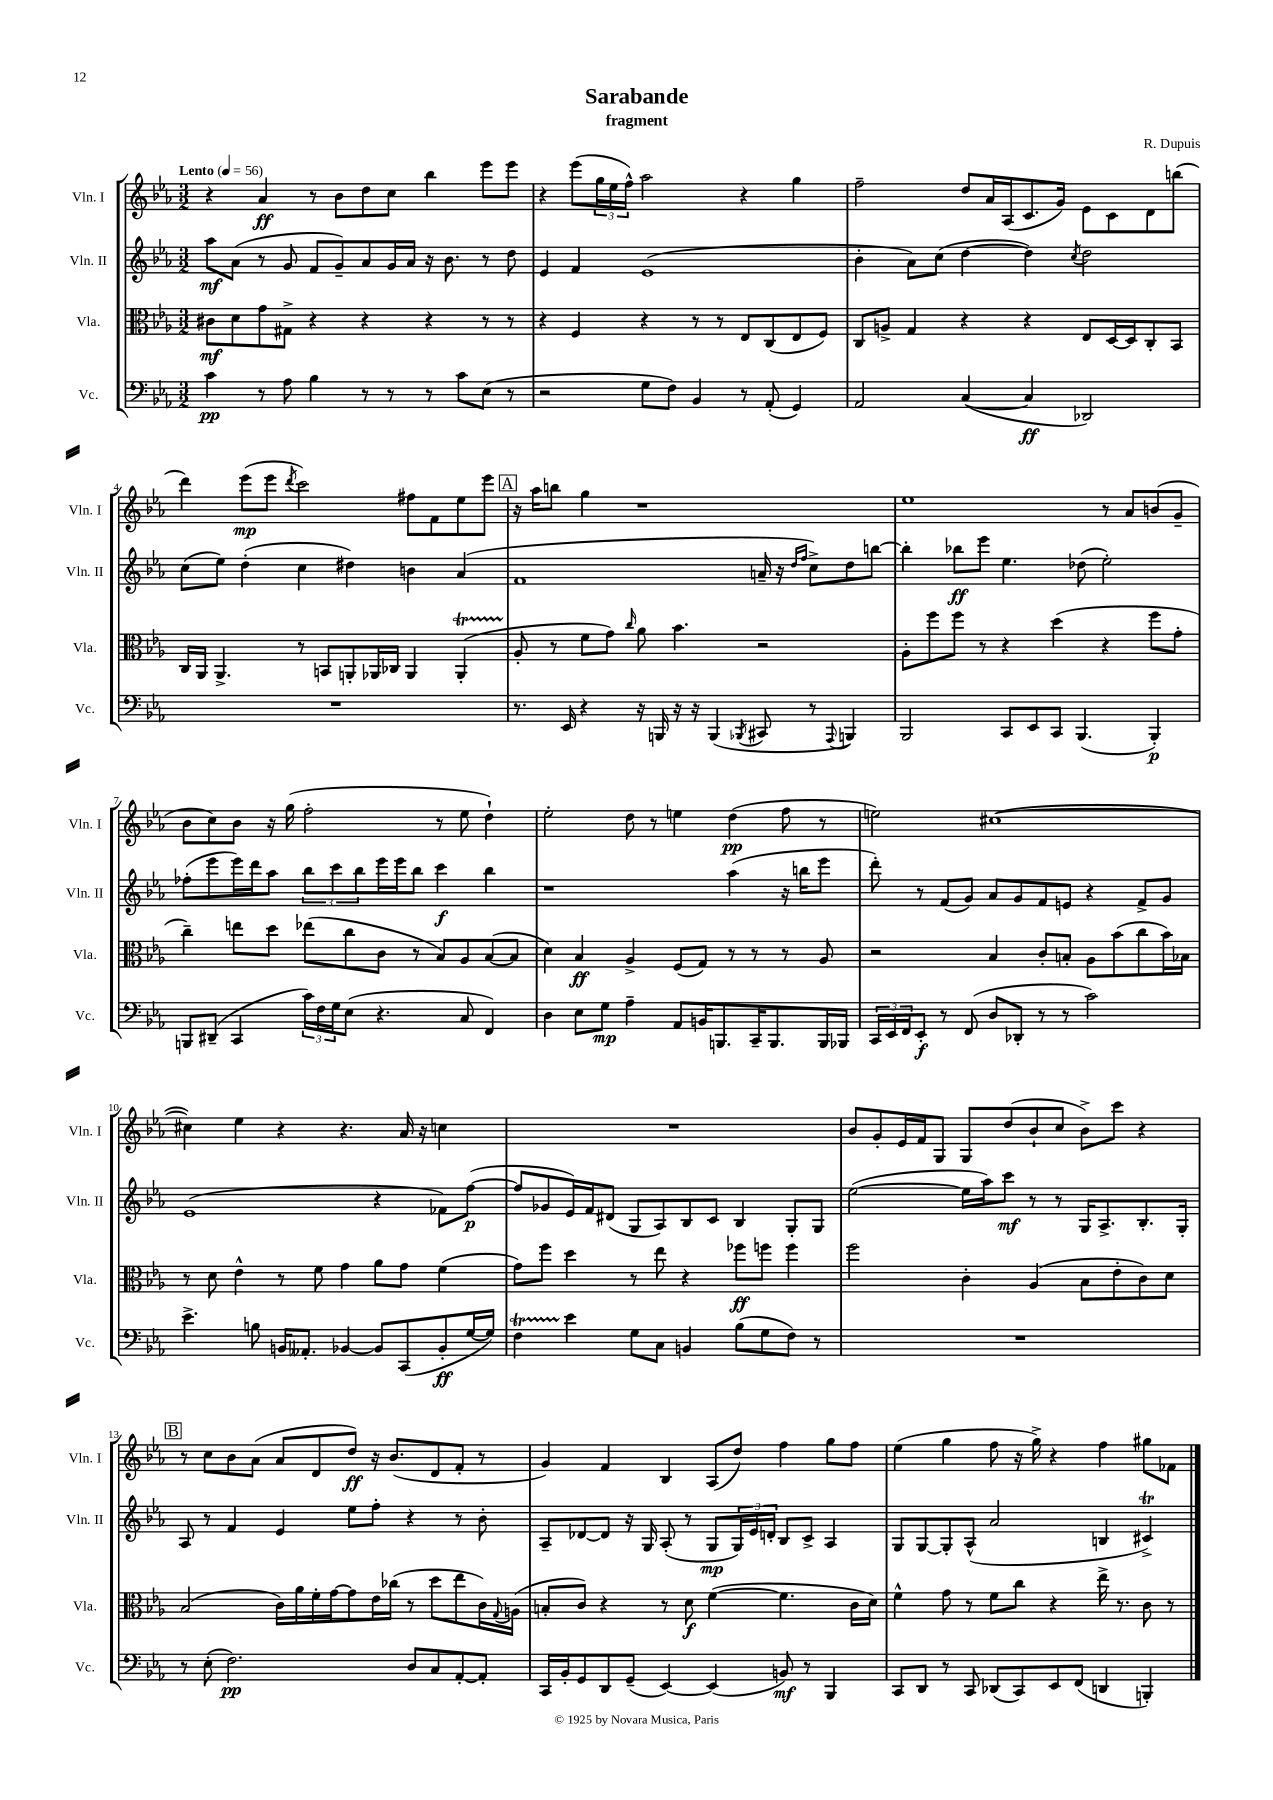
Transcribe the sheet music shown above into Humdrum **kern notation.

**kern	**kern	**kern	**kern
*staff4	*staff3	*staff2	*staff1
*clefF4	*clefC3	*clefG2	*clefG2
*k[b-e-a-]	*k[b-e-a-]	*k[b-e-a-]	*k[b-e-a-]
*M3/2	*M3/2	*M3/2	*M3/2
*MM56	*MM56	*MM56	*MM56
4c\	8c#\L	8aa-\L	4r
.	8d\	(8a-\J	.
8r	8g\	8r	4a-/
8A-\	8G#^\J	8g/	.
4B-\	4r	8f/L	8r
.	.	8g~/)	8b-\L
8r	4r	8a-/	8dd\
8r	.	16g/L	8cc\J
.	.	16a-/JJ	.
8r	4r	16r	4bb-\
.	.	8.b-\	.
8c\L	.	.	.
(8E-\J	8r	8r	8eee-\L
8r	8r	8dd\	8eee-\J
=	=	=	=
2r	4r	4e-/	4r
.	4F/	4f/	(8eee-\L
.	.	.	24gg\L
.	.	.	24ee-\
.	.	.	24ff^^\JJ)
8G\L	4r	(1e-	2aa-\
8F\J)	.	.	.
4BB-/	8r	.	.
.	8r	.	.
8r	8E-/L	.	4r
(8AA-'/	(8C/	.	.
4GG/)	8E-/	.	4gg\
.	8F/J)	.	.
=	=	=	=
2AA-/	8C/L	4b-'\	2ff~\
.	8A^/J	.	.
.	4G/	8a-\L)	.
.	.	(8cc\J	.
([4C/	4r	[4dd\	8dd/L
.	.	.	16a-/L
.	.	.	(16A-/J
4C/]	4r	4dd\])	8.c/
.	.	.	16g/Jk)
.	.	8qcc/	.
2DD-/)	8E-/L	2dd\	8e-\L
.	[16D/L	.	8c\
.	16D/]J	.	.
.	8C'/	.	8d\
.	8BB-/J	.	(8bb\J
=	=	=	=
1.r	16C/LL	(8cc\L	4ddd\)
.	16AA-/JJ	.	.
.	4.AA-^/	8ee-\J)	.
.	.	(4dd'\	(8eee-\L
.	.	.	8eee-\J
.	.	.	8qddd/
.	8r	4cc\	2ccc\)
.	8BB/L	.	.
.	8AA'/	4dd#\)	.
.	16AA-/L	.	.
.	16C-/JJ	.	.
.	4AA-/	4b\	8ff#\L
.	.	.	8f\
.	(4AA-'/	(4a-/	8ee-\
.	.	.	8eee-\J
=	=	=	=
8.r	8A-'/	1f	16r
.	.	.	16aa-\LK
.	8r	.	8bb\J
16EE-/	.	.	.
4r	8f\L	.	4gg\
.	8g\J)	.	.
.	16qqcc/	.	.
16r	8a-\	.	1r
16BBB/	.	.	.
16r	4.b-\	.	.
16r	.	.	.
(4BBB/	.	.	.
8qBBB-/	.	.	.
8CC#/	2r	16a~/	.
.	.	16r	.
.	.	16qqdd/LL	.
.	.	16qqff/JJ	.
8r	.	8cc^\L)	.
8qqAAA-/	.	.	.
4BBB/)	.	8dd\	.
.	.	[8bb\J	.
=	=	=	=
2BBB-/	8A-'\L	4bb'\]	1ee-
.	8ff\	.	.
.	8ff\J	8bb-\L	.
.	8r	8eee-\J	.
8CC/L	4r	4.ee-\	.
8EE-/	.	.	.
8CC/J	(4dd\	.	.
(4.BBB-/	.	(8dd-\	.
.	4r	2ee-'\)	8r
.	.	.	8a-/L
4BBB-'/)	8ff\L	.	(8b/
.	8g'\J	.	8g~/J
=	=	=	=
8BBB/L	4cc~\)	(8ff-'\L	8b-\L
(8DD#~/J	.	8eee-\	8cc\)
4CC/	8ee\L	16eee-\L)	8b-\J
.	.	16ddd\J	.
.	8dd\J	8aa-\J	16r
.	.	.	(16gg\
24c\LL)	(8ee-\L	12bb-\L	2ff'\
24F\	.	.	.
24G\J	.	12ccc\	.
(8E-\J	8cc\	.	.
.	.	12bb-\	.
4.r	8c\J	16eee-\L	.
.	.	16eee-\J	.
.	8r	8bb-\J	.
.	8B-/L)	4ccc\	8r
8C/	8A-/	.	8ee-\
4FF/)	([8B-/	4bb-\	4dd`\)
.	8B-/]J	.	.
=	=	=	=
4D\	4d\)	1r	2ee-'\
8E-\L	4B-/	.	.
8G\J	.	.	.
4A-~\	4A-^/	.	8dd\
.	.	.	8r
8AA-/L	(8F/L	.	4ee\
16BB/K	8G/J)	.	.
8.BBB/	.	.	.
.	8r	(4aa-\	(4dd\
16CC~/K	8r	.	.
8.BBB/	.	.	.
.	8r	16r	8ff\
.	.	16bb\LK	.
16BBB/L	8A-/	8eee-\J	8r
16BBB-/JJ	.	.	.
=	=	=	=
24CC/LL	2r	8ddd'\)	2ee\)
24EE-/	.	.	.
24FF/J	.	.	.
8EE-'/J	.	8r	.
8r	.	(8f/L	.
(8FF/	.	8g/J)	.
8D/L	4B-/	8a-/L	([1cc#
8DD-'/J	.	8g/	.
8r	8c'/L	8f/	.
8r	8B'/J	8e/J	.
2c\)	8A-\L	4r	.
.	(8b-\	.	.
.	8cc\	8f^/L	.
.	16b-\L)	8g/J	.
.	16B-\JJ	.	.
=	=	=	=
4.e-^\	8r	(1e-	4cc#\])
.	8d\	.	.
.	4e-^^\	.	4ee-\
8B\	.	.	.
16BB/LK	8r	.	4r
8.AA--'/J	.	.	.
.	8f\	.	.
[4BB-/	4g\	.	4.r
8BB-/]L	8a-\L	4r	.
(8CC/	8g\J	.	16a-/
.	.	.	16r
8BB-'/	(4f\	8f-\L)	4cc\
[16G/L	.	([8ff\J	.
16G/]JJ)	.	.	.
=	=	=	=
4F\	8g\L)	8ff/]L	1.r
.	8ff\J	8g-/	.
4e-\	4dd\	16e-/L)	.
.	.	16f/J	.
.	.	(8d#/J	.
8G\L	8r	8G/L	.
8C\J	8ee-\	8A-/)	.
4BB/	4r	8B-/	.
.	.	8c/J	.
(8B-\L	8ff-\L	4B-/	.
8G\	8ff\J	.	.
8F\J)	4ff\	8G'/L	.
8r	.	8G/J	.
=	=	=	=
1.r	2ff\	([2ee-\	8b-/L
.	.	.	8g'/
.	.	.	16e-/L
.	.	.	16f/J
.	.	.	8G/J
.	4c'\	16ee-\]LL	8G/L
.	.	16aa-\J)	.
.	.	8ccc\J	(8dd/
.	(4A-/	8r	8b-`/
.	.	8r	8cc/J
.	8B-\L	16G/LK	8b-^\L)
.	.	8.A-^/	.
.	8e-'\	.	8ccc\J
.	8c\)	8.B-'/	4r
.	8d\J	.	.
.	.	16G'/Jk	.
=	=	=	=
8r	(2B-/	8A-/	8r
(8E-'\	.	8r	8cc\L
2.F\)	.	4f/	8b-\
.	.	.	(8a-\J
.	16c\LL)	4e-/	8a-/L
.	16a-\	.	.
.	16f'\	.	8d/
.	[16g\J	.	.
.	8g\]	8ee-\L	8dd/J)
.	16e-\L	8ff'\J	16r
.	(16cc-\JJ	.	(8.b-/L
8D/L	8r	4r	.
8C/	8dd\L	.	8d/
[8AA-'/	8ee-\	8r	8f'/J
8AA-'/]J	16c\L)	8b-'\	8r
.	8qqG/	.	.
.	(16A\JJ	.	.
=	=	=	=
16CC/LL	8B'/L	8A-~/L	4g/)
16BB-'/J	.	.	.
8GG/	8c/J)	[8d-/	.
8DD/	4r	8d-/]J	4f/
(8GG~/J	.	16r	.
.	.	16G/	.
[4EE-/)	8r	(8A-'/	4B-/
.	8d\	8r	.
(4EE-/]	([4f\	8G/L	(8A-/L
.	.	24G/L)	8dd/J)
.	.	24e-/	.
.	.	24d'/JJ	.
8BB/)	4.f\]	8B-/L	4ff\
8r	.	8c^/J	.
4BBB-/	.	4A-/	8gg\L
.	16c\LL	.	8ff\J
.	16d\JJ)	.	.
=	=	=	=
8CC/L	4f^^\	8G/L	(4ee-\
8DD/J	.	[8G/	.
8r	8g\	8G'/]	4gg\
8CC/	8r	(8A-^^/J	.
(8DD-/L	8f\L	2a-/	8ff\
8CC/)	8cc\J	.	16r
.	.	.	16gg^\)
8EE-/	4r	.	4r
(8FF/J	.	.	.
4DD/	16ee-^\	4B/	4ff\
.	8.r	.	.
4BBB'/)	8c\	4c#^/)	8gg#\L
.	8r	.	8f-\J
==	==	==	==
*-	*-	*-	*-
